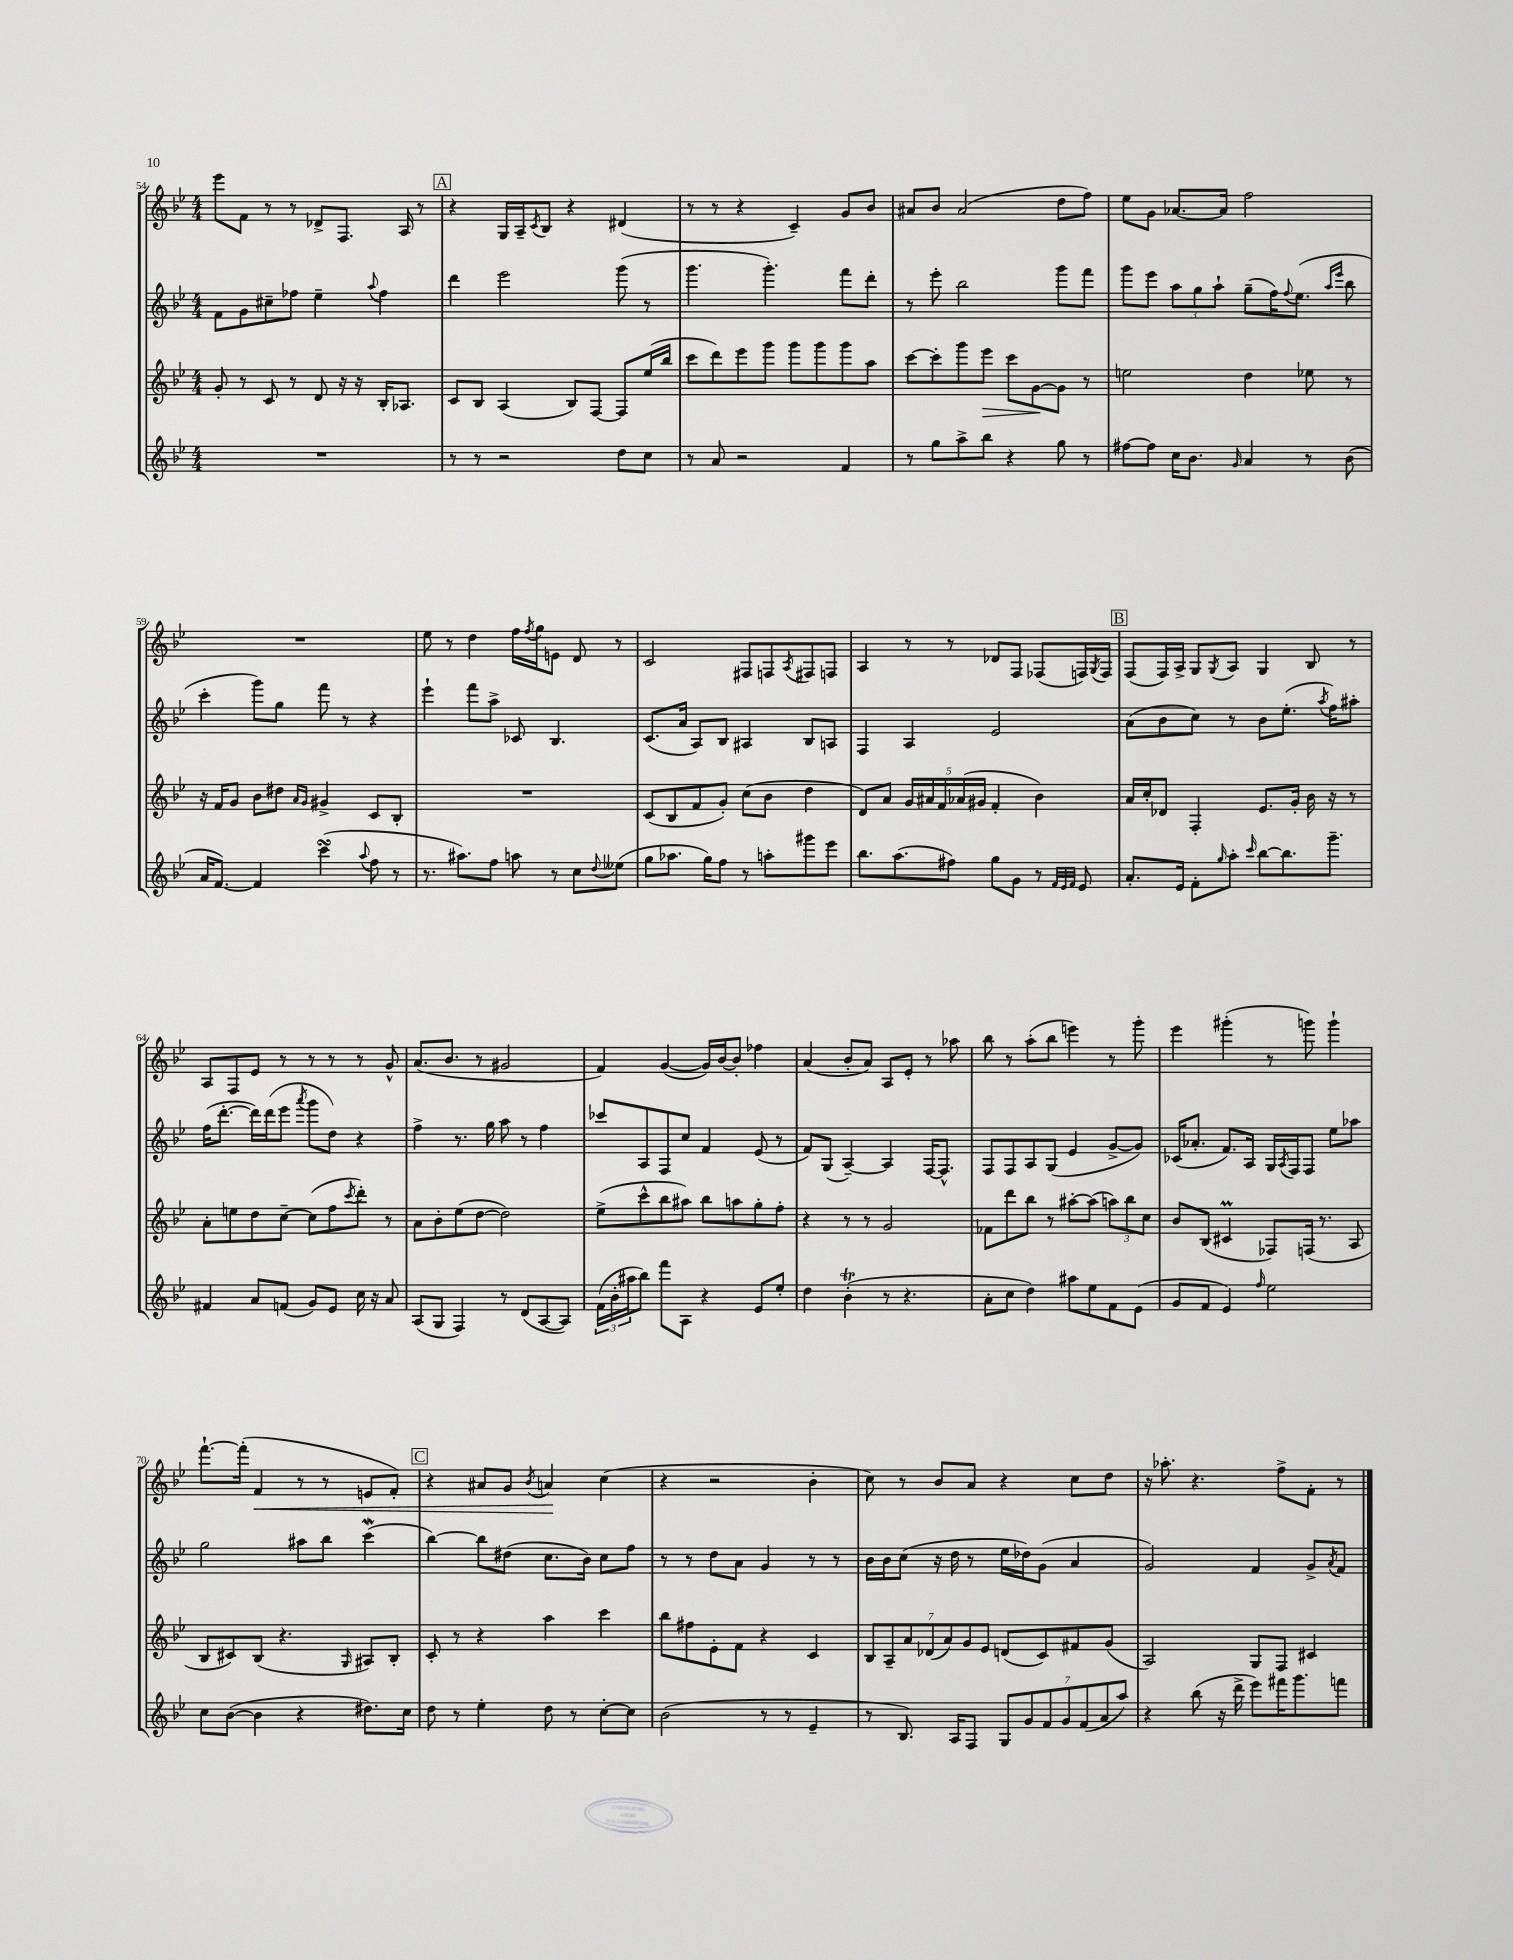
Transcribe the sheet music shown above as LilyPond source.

<<
\new StaffGroup <<
\new Staff = "s0" {
    \clef treble \key bes \major \numericTimeSignature \time 4/4
    ees'''8 f'8 r8 r8 des'8-> f8. a16 r8 |
    \mark \markup { \box "A" } r4 g16 a16-- \acciaccatura { c'8 } bes8 r4 dis'4( |
    r8 r8 r4 c'4--) g'8 bes'8 |
    ais'8 bes'8 ais'2( d''8 f''8) |
    ees''8 g'8 aes'8.~ aes'16 f''2 |
    R1 |
    ees''8 r8 d''4 f''16 \acciaccatura { f''8 } g''16 e'8 d'8 r8 |
    c'2 fis8 f8 \acciaccatura { a8 } fis8 f8 |
    a4 r8 r8 des'8 f8 fes8( f16) \acciaccatura { g8 } f16 |
    \mark \markup { \box "B" } f8( f16) a16-> g8 \acciaccatura { g8 } a8 g4 bes8 r8 |
    a8 f8 ees'8 r8 r8 r8 r8 g'8-^ |
    a'8.( bes'8. r8 gis'2 |
    f'4) g'4~( g'16) bes'16~ bes'8-. fes''4 |
    a'4( bes'8-. a'8) a8 ees'8-. r8 aes''8 |
    bes''8 r8 a''8-.( bes''8 e'''4) r8 g'''8-. |
    ees'''4 gis'''4-.( r8 g'''8) g'''4-! |
    f'''8.~-! f'''16-.( f'4\< r8 r8 e'8 f'8-.) |
    \mark \markup { \box "C" } r4 ais'8 g'8 \acciaccatura { bes'8 } a'4\! c''4( |
    r4 r2 bes'4-. |
    c''8) r8 bes'8 a'8 r4 c''8 d''8 |
    r16 aes''8.-. r4. f''8-> f'8-. r8 \bar "|." |
}
\new Staff = "s1" {
    \clef treble \key bes \major \numericTimeSignature \time 4/4
    f'8 g'8 cis''8-- fes''8 ees''4-- \appoggiatura { a''8 } fes''4 |
    \mark \markup { \box "A" } d'''4 ees'''2 g'''8( r8 |
    g'''4. g'''4.-.) f'''8 d'''8-. |
    r8 ees'''8-. bes''2 g'''8 f'''8 |
    g'''8 ees'''8 \tuplet 3/2 { a''8 g''8 a''8-! } g''8--( f''16) \appoggiatura { f''8 } ees''8.( \grace { a''16 ees'''16 } bes''8 |
    c'''4-. g'''8) g''8 f'''8 r8 r4 |
    ees'''4-! f'''8 a''8-> ces'8 bes4. |
    c'8.( a'16 a8) bes8 ais4 bes8 a8 |
    f4 a4 ees'2 |
    \mark \markup { \box "B" } a'8( bes'8 c''8) r8 bes'8 ees''8.-.( \acciaccatura { a''8 } f''16) ais''8-. |
    f''16( d'''8.~-. d'''16) d'''16( ees'''8 \acciaccatura { a'''8 } g'''8 d''8) r4 |
    f''4-> r8. g''16 a''8 r8 f''4 |
    ces'''8 a8 f8 c''8 f'4 ees'8( r8 |
    f'8) g8( a4~--) a4 f16~ f8.-^ |
    f8 f8 a8 g8( ees'4 g'8~-> g'8) |
    ces'16( aes'8.-. f'8.) a16 g16 \acciaccatura { a8 } f16 f8 ees''8 aes''8 |
    g''2 ais''8 bes''8 c'''4\mordent( |
    \mark \markup { \box "C" } bes''4~) bes''8 dis''8( c''8. bes'16) c''8 f''8 |
    r8 r8 d''8 a'8 g'4 r8 r8 |
    bes'16 bes'16 c''8( r16 d''16 r8 ees''16 des''16) g'8( a'4 |
    g'2) f'4 g'8-> \acciaccatura { a'8 } f'8 \bar "|." |
}
\new Staff = "s2" {
    \clef treble \key bes \major \numericTimeSignature \time 4/4
    g'8-. r8 c'8 r8 d'8 r16 r16 bes16-. aes8. |
    \mark \markup { \box "A" } c'8 bes8 a4( bes8) f8~ f8 ees''16( bes''16 |
    c'''8 d'''8) ees'''8 g'''8 g'''8 g'''8 g'''8 a''8 |
    c'''8~ c'''8-. g'''8 ees'''8\> c'''8 g'8~\! g'8 r8 |
    e''2 d''4 ees''8 r8 |
    r16 f'16 g'8 bes'8 dis''8 \grace { a'16 g'16 } gis'4-> c'8 bes8-. |
    R1 |
    c'8( bes8 f'8 g'8-.) c''8( bes'8 d''4 |
    d'8) a'8 \tuplet 5/4 { g'16 ais'16 f'16 aes'16( gis'16 } f'4-. bes'4) |
    \mark \markup { \box "B" } a'16 c''16-. des'8 f4-. ees'8. g'16-. bes'16 r16 r8 |
    a'8-. e''8 d''8 c''8~-- c''8( f''8 \acciaccatura { c'''8 } d'''8-.) r8 |
    a'8 bes'8-. ees''8( d''8~ d''2) |
    ees''8->( c'''8-^ bes''8 ais''8) bes''8 a''8 g''8-. f''8-. |
    r4 r8 r8 g'2 |
    fes'8 d'''8 bes''8 r8 ais''8~-. ais''8( \tuplet 3/2 { a''8) bes''8 c''8 } |
    bes'8 bes8( cis'4\prall fes8) f16( r8. a8 |
    bes8 cis'8) bes8( r4. \grace { g16 } ais8) bes8-. |
    \mark \markup { \box "C" } c'8-. r8 r4 a''4 c'''4 |
    bes''8 fis''8 ees'8-. f'8 r4 c'4 |
    \tuplet 7/4 { bes8 a8-- a'8 des'8( a'8) g'8 ees'8 } d'8( c'8) fis'8 g'8( |
    a2) g8 f8 cis'4 \bar "|." |
}
\new Staff = "s3" {
    \clef treble \key bes \major \numericTimeSignature \time 4/4
    R1 |
    \mark \markup { \box "A" } r8 r8 r2 d''8 c''8 |
    r8 a'8 r2 f'4 |
    r8 g''8 a''8-> bes''8 r4 g''8 r8 |
    fis''8~ fis''8 c''16 bes'8. \grace { g'16 } a'4 r8 bes'8( |
    a'16 f'8.~) f'4 c'''4\turn( \appoggiatura { a''8 } f''8 r8 |
    r8. ais''8.) f''8 a''8 r8 c''8 \appoggiatura { d''8 } eeses''8( |
    g''8 aes''8. g''16) f''8 r8 a''8-. gis'''8 ees'''8 |
    bes''8. a''8.( fis''8) g''8 g'8 r8 \grace { f'32 ees'32 f'32 } ees'8 |
    \mark \markup { \box "B" } a'8.-. ees'16 f'8-. \grace { g''16 } a''8-. \grace { c'''16 } bes''8~ bes''8. g'''8.-- |
    fis'4 a'8 f'8( g'8) ees'8 c''16 r16 a'8 |
    a8( g8 f4) r8 d'8( a8~ a8) |
    \tuplet 3/2 { f'16( bes'16-. ais''16 } bes''8) f'''8 a8 r4 ees'8 ees''8-. |
    d''4 bes'4-.\trill( r8 r4. |
    a'8-. c''8 d''4) ais''8 ees''8 f'8 ees'8( |
    g'8 f'8 ees'4) \grace { f''16 } ees''2 |
    c''8 bes'8~( bes'4 r4 dis''8.) c''16 |
    \mark \markup { \box "C" } d''8 r8 ees''4-. d''8 r8 c''8~-. c''8 |
    bes'2( r8 r8 ees'4-- |
    r8 bes8.) a16 f8 \tuplet 7/4 { g8 g'8 f'8 g'8 f'8( a'8 a''8) } |
    r4 bes''8( r16 d'''16-> ees'''8) fis'''16 g'''8. f'''8 \bar "|." |
}
>>
>>
\layout { \context { \Score currentBarNumber = #54 } }
